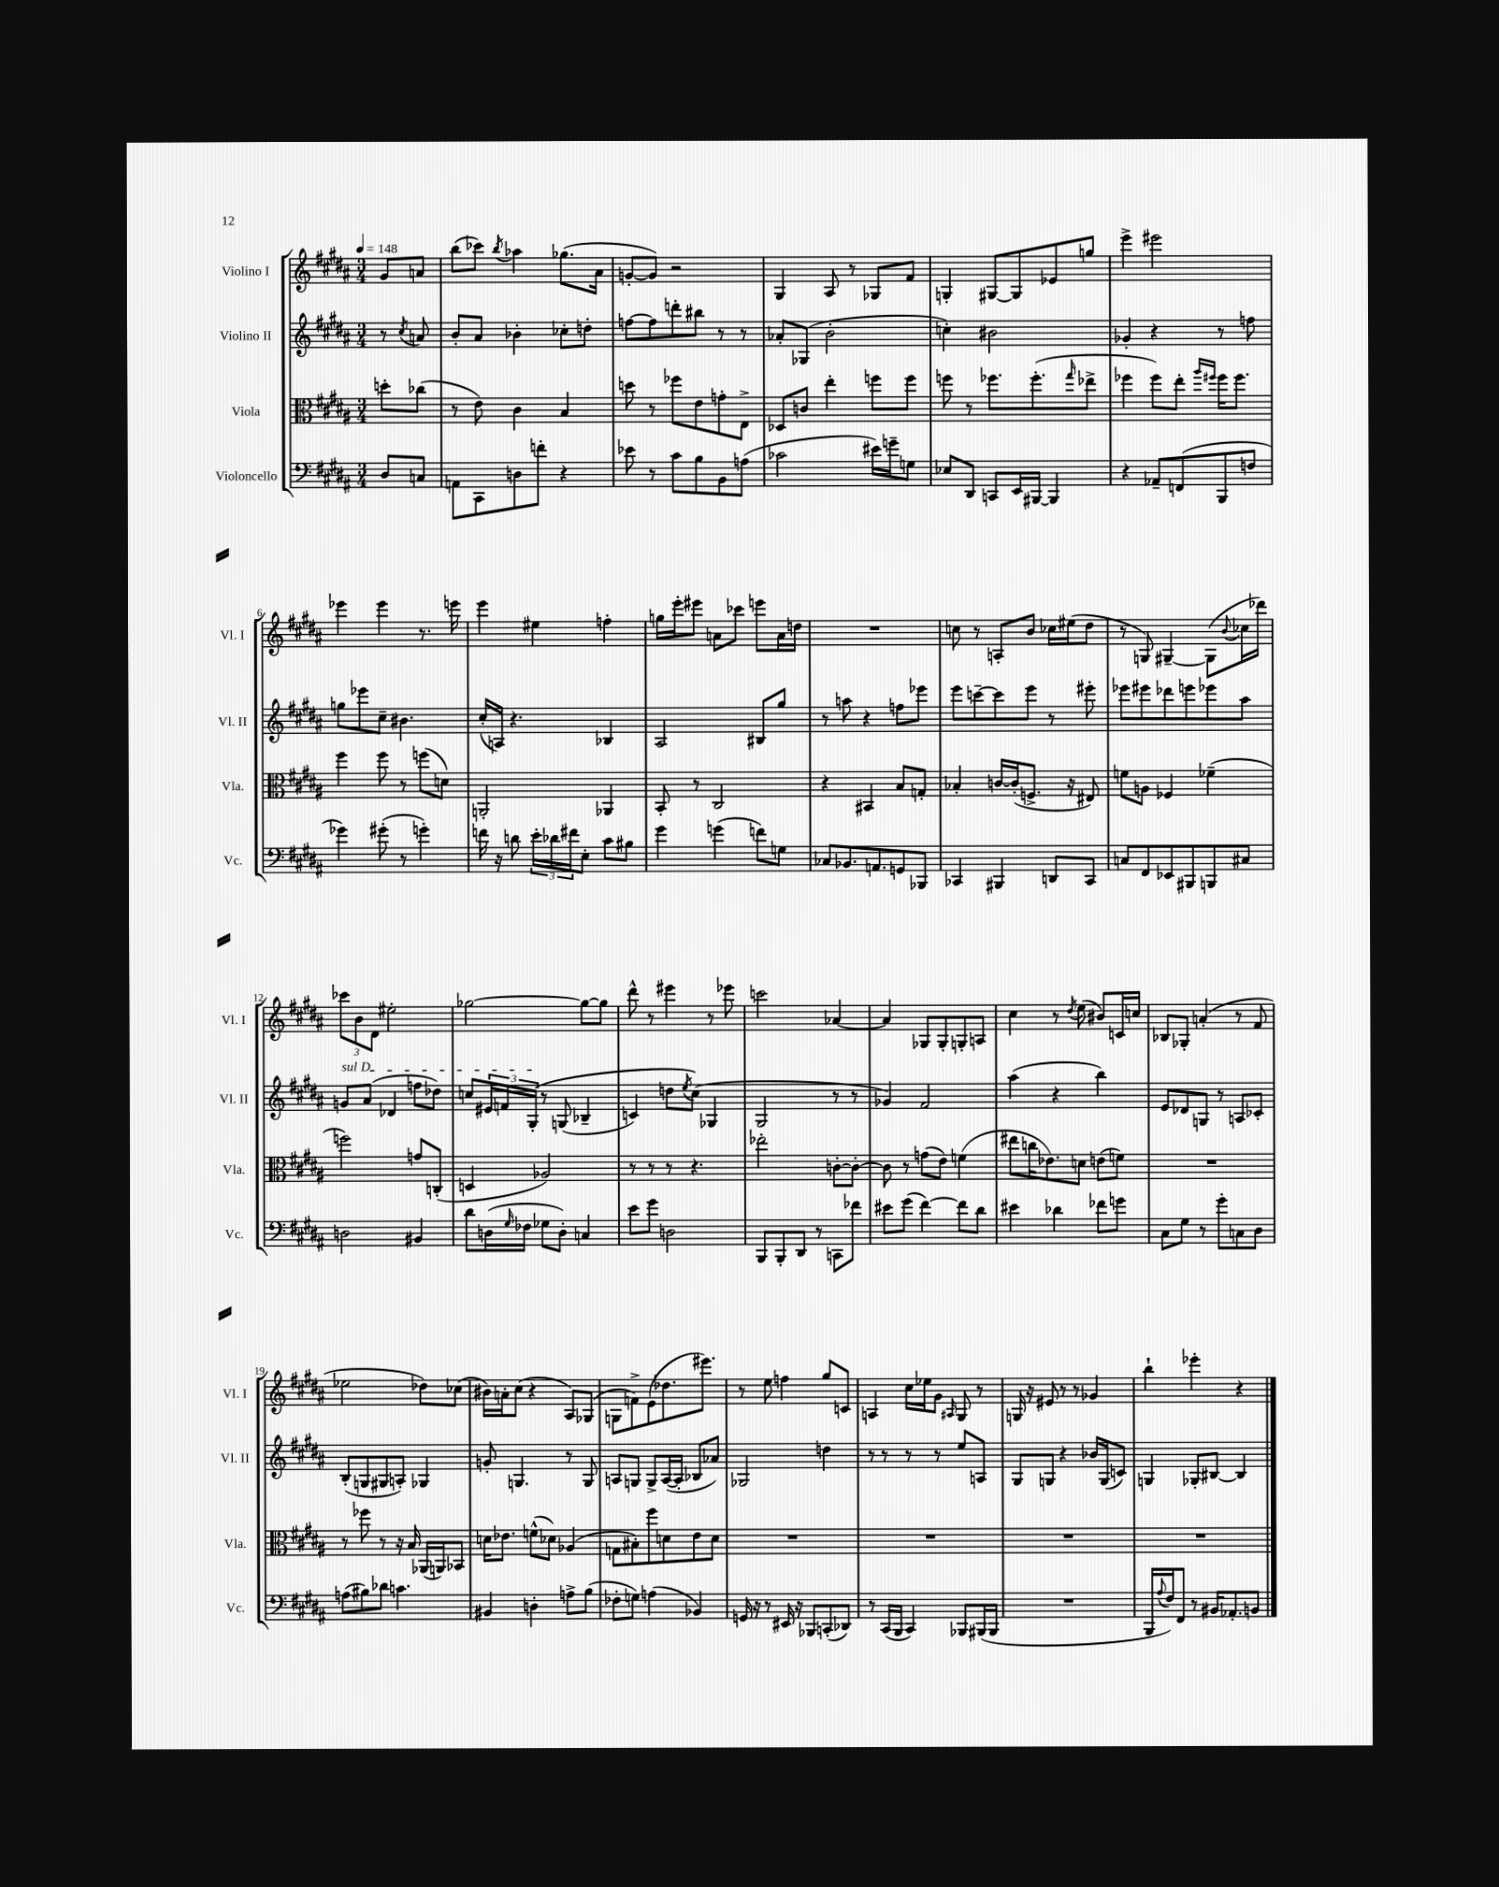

**kern	**kern	**kern	**kern
*part4	*part3	*part2	*part1
*staff4	*staff3	*staff2	*staff1
*I"Violoncello	*I"Viola	*I"Violino II	*I"Violino I
*I'Vc.	*I'Vla.	*I'Vl. II	*I'Vl. I
*clefF4	*clefC3	*clefG2	*clefG2
*k[f#c#g#d#a#]	*k[f#c#g#d#a#]	*k[f#c#g#d#a#]	*k[f#c#g#d#a#]
*M3/4	*M3/4	*M3/4	*M3/4
*MM148	*MM148	*MM148	*MM148
=	=	=	=
8D#/L	8ddn'\L	8r	8g#/L
.	.	8qcc#/	.
8Cn/J	(8cc-X\J	8an/	8an/J
=1	=1	=1	=1
8AAn\L	8r	8b'/L	(8bb\L
8CC#\	8e\)	8a#/J	8ccc-X\J)
.	.	.	8qbb/
8Dn\	4c#\	4b-X'\	4aa-X\
8fn'\J	.	.	.
4r	4B/	8cc-X'\L	(8.gg-X\L
.	.	8ddn'\J	.
.	.	.	16a#\Jk
=2	=2	=2	=2
8e-X\	8ddn\	[8ffn\L	[8gn'/L
8r	8r	8ff\]	8g/J])
8c#\L	8ff-X\L	8dddn'\	2r
8B\	8e\	8bb#X\J	.
8BB\	8gn'\	8r	.
(8An\J	8E^\J	8r	.
=3	=3	=3	=3
2c-X\	8D-X/L	8a-X'/L	4G#/
.	8cn/J	(8G-X/J	.
.	4ee'\	2b'\	8A#/
.	.	.	8r
16e#X\LL)	8ffn\L	.	8G-X/L
16gn~\J	.	.	.
8Gn\J	8ff\J	.	8f#/J
=4	=4	=4	=4
8E-X/L	8ffn\	4ccn'\)	4Gn'/
8DD#/J	8r	.	.
8CCn/L	8.ff-X\L	2b#X\	[8G#X/L
16EE/L	.	.	8G#/]
[16BBB#X/JJ	(8.ff-'\	.	.
4BBB#/]	.	.	8e-X/
.	16qqgg#/	.	.
.	8ee-X^\J	.	8ggn/J
=5	=5	=5	=5
4r	4ff-X\	4g-X'/	4eee^\
8AA-X~/L	8ff-\L)	4r	2eee#X\
(8FFn/	8ee'\J	.	.
.	16qqaa#/LL	.	.
.	16qqff#X/JJ	.	.
8BBB/	16ff#\KL	8r	.
.	8.ff#\J	.	.
8Fn/J	.	8ffn\	.
!!LO:LB:g=z
=6	=6	=6	=6
4g-X\)	4ff#\	8ggn\L	4eee-X\
.	.	8eee-X\	.
(8g#X'\	8ff#\	8cc#~\J	4eee-\
8r	8r	4.b#X\	.
4gn'\)	(8ffn\L	.	8.r
.	8dn\J)	.	.
.	.	.	16eeen\
=7	=7	=7	=7
16fn\	2AAn'/	(16cc#'/LL	4eee\
16r	.	16An/JJ)	.
8dn\	.	4.r	.
24e'\LL	.	.	4ee#X\
24d-X\	.	.	.
24f#X\J	.	.	.
8E'\J	.	.	.
8c#\L	4AA-X/	4B-X/	4ffn'\
8B#X\J	.	.	.
=8	=8	=8	=8
4g#\	8BB'/	2A#/	16ggn\LL
.	.	.	16eee'\J
.	8r	.	8eee#X\J
(4gn\	2C#/	.	8an\L
.	.	.	8ccc-X\J
8fn\L)	.	8B#X/L	8eeen\L
8Gn\J	.	8gg#/J	16a\L
.	.	.	16ddn\JJ
=9	=9	=9	=9
8C-X/L	4r	8r	2.r
8.BB-X/	.	8aan\	.
.	4BB#X/	4r	.
8.AAn/	.	.	.
8GGn/	8B/L	8ffn\L	.
8BBB-X/J	8Gn'/J	8eee-X\J	.
=10	=10	=10	=10
4CC-X/	4B-X'/	8eee\L	8ccn\
.	.	[8cccn~\	8r
4BBB#X/	[16cn/LL	8ccc\]	8An'/L
.	(16c'/J]	.	.
.	8.Fn^/J	8eee\J	8b/J
8DDn/L	.	8r	16cc-X\LL
.	16r	.	(16ee#X\J
8CC-/J	8E#X/)	8eee#X'\	8dd#\J
=11	=11	=11	=11
8Cn/L	8fn\L	8eee-X\L	8r
8FF#/	8An\J	8eee#X\	8Gn/)
8EE-X/	4F-X/	8ddd-X\	[4G#X~/
8BBB#X/	.	8eeen\	.
8BBBn/	(4f-X~\	8eee-X\	(8G#\L]
.	.	.	8qqb/
8C#X/J	.	8aa#\J	16cc-X\L
.	.	.	16ddd-X\JJ)
!!LO:LB:g=z
=12	=12	=12	=12
!	!	!LO:TX:a:i:t=sul D	!
2Dn\	2ffn\)	8gn/L	12ccc-X\L
.	.	.	12b\
.	.	(8a#/J	.
.	.	.	12d#\J
.	.	4d-X/	2ee#X'\
4BB#X/	8gn/L	8ffn\L	.
.	(8Cn'/J	8dd-X\J)	.
=13	=13	=13	=13
8d#\L	4Dn/	8ccn/L	[2gg-X\
(16Dn\L	.	24e#X/L	.
.	.	24fn/	.
16qqG#/	.	.	.
16F-X\JJ	.	.	.
.	.	(24G#'/JJ	.
8G-X\L	2A-X/)	8r	.
8D'\J)	.	(8Gn/	.
4Cn/	.	4B-X~/	8gg-\L_
.	.	.	8gg-\J]
=14	=14	=14	=14
8e\L	8r	4cn/)	8ddd#^^\
8g#\J	8r	.	8r
2Dn\	8r	8ddn\L	4eee#X\
.	.	8qee/	.
.	4.r	(8cc#\J)	.
.	.	4G-X/	8r
.	.	.	8eee-X\
=15	=15	=15	=15
8BBB/L	2ee-X'\	2G#/	2cccn\
8BBB'/	.	.	.
8DD#/J	.	.	.
8r	.	.	.
8CCn\L	[8cn'\L	8r	[4a-X/
8f-X\J	8c'\J_	8r	.
=16	=16	=16	=16
8e#X\L	8c\]	4g-X/)	4a-/]
(8g#\J	8r	.	.
[4f#\)	(8gn\L	2f#/	8G-X/L
.	8e\J)	.	8G-'/
8f#\L]	(4fn\	.	8Gn'/
8d#\J	.	.	8An/J
=17	=17	=17	=17
4e#X\	8ee#X\L	(4aa#\	4cc#\
.	16ccn\K	.	.
.	8.e-X\)	.	.
4d-X\	.	4r	8r
.	.	.	8qdd#/
.	8dn\J	.	(8ee\
8f-X\L	(8en\L	4bb\)	8b#X/L)
8gn\J	8fn\J)	.	16cn/L
.	.	.	16ccn/JJ
=18	=18	=18	=18
8C#\L	2.r	8e/L	8B-X/L
8G#\J	.	8d-X/	8G-X'/J
8r	.	8Gn/J	(4an'/
8g#'\L	.	8r	.
8Cn\	.	8An/L	8r
8D#\J	.	8c-X'/J	8f#/
!!LO:LB:g=z
=19	=19	=19	=19
(8An\L	8r	(8B'/L	2ee-X\
8B#X\)	8ff-X\	8Gn/	.
8d-X\J	8r	8G#X/	.
4.cn\	16r	8An'/J)	.
.	16B/	.	.
.	(16AA-X/LL	4G-X/	8dd-X\L)
.	16AAn/J)	.	.
.	8BB-X/J	.	(8cc-X\J
=20	=20	=20	=20
4BB#X/	16dn\KL	8gn'/	16b#X\LL)
.	8.e-X\J	.	16an'\J
.	.	4.Gn/	(8cc#\J
4Dn'\	(8fn^^\L	.	4r
.	8d-X\J)	.	.
8An^\L	(4A-X/	8r	8A#/L)
(8B\J	.	8G/	(8G-X/J
=21	=21	=21	=21
8F-X'\L	8Gn\L	8An/L	8Gn\L
8Gn\J)	8B#X'\)	8Gn/J	8fn^\)
(4An\	8ff#\	8G^/L	(8e\
.	8dn\	([16A/L	8.dd-X\
.	.	16A'/JJ]	.
4BB-X/)	8e\	8B-X/L	.
.	.	.	8.eee#X\J)
.	8d\J	8a-X/J)	.
=22	=22	=22	=22
16GGn/	2.r	2G-X/	8r
16r	.	.	.
8r	.	.	8ee\
16EE#X/	.	.	4ffn\
16r	.	.	.
8BBB-X/L	.	.	.
(8CCn'/	.	4ddn\	8gg#/L
8DD-X/J)	.	.	8cn/J
=23	=23	=23	=23
8r	2.r	8r	4An/
(16CC#/LL	.	8r	.
16BBB/JJ	.	.	.
4CC#/)	.	8r	16cc#\LL
.	.	.	16ee-X\J
.	.	8r	8g#\J
.	.	.	16qqA#X/
8BBB-X/L	.	8ee/L	8G#/
(16BBB#X/L	.	8An/J	8r
16BBB#/JJ	.	.	.
=24	=24	=24	=24
2.r	2.r	8G#/L	16Gn/
.	.	.	16r
.	.	8Gn/J	8e#X/
.	.	4r	8r
.	.	.	8r
.	.	16b-X/LL	4g-X/
.	.	(16G/J	.
.	.	8cn/J)	.
=25	=25	=25	=25
16BBB/LL	2.r	4Gn/	4bb`\
8qqA#/	.	.	.
16F#/J)	.	.	.
8FF#/J	.	.	.
8r	.	8G-X'/L	4eee-X'\
16BB#X/KL	.	[8B#X/J	.
8.AA-X'/	.	.	.
.	.	4B#/]	4r
8BBn/J	.	.	.
==	==	==	==
*-	*-	*-	*-
